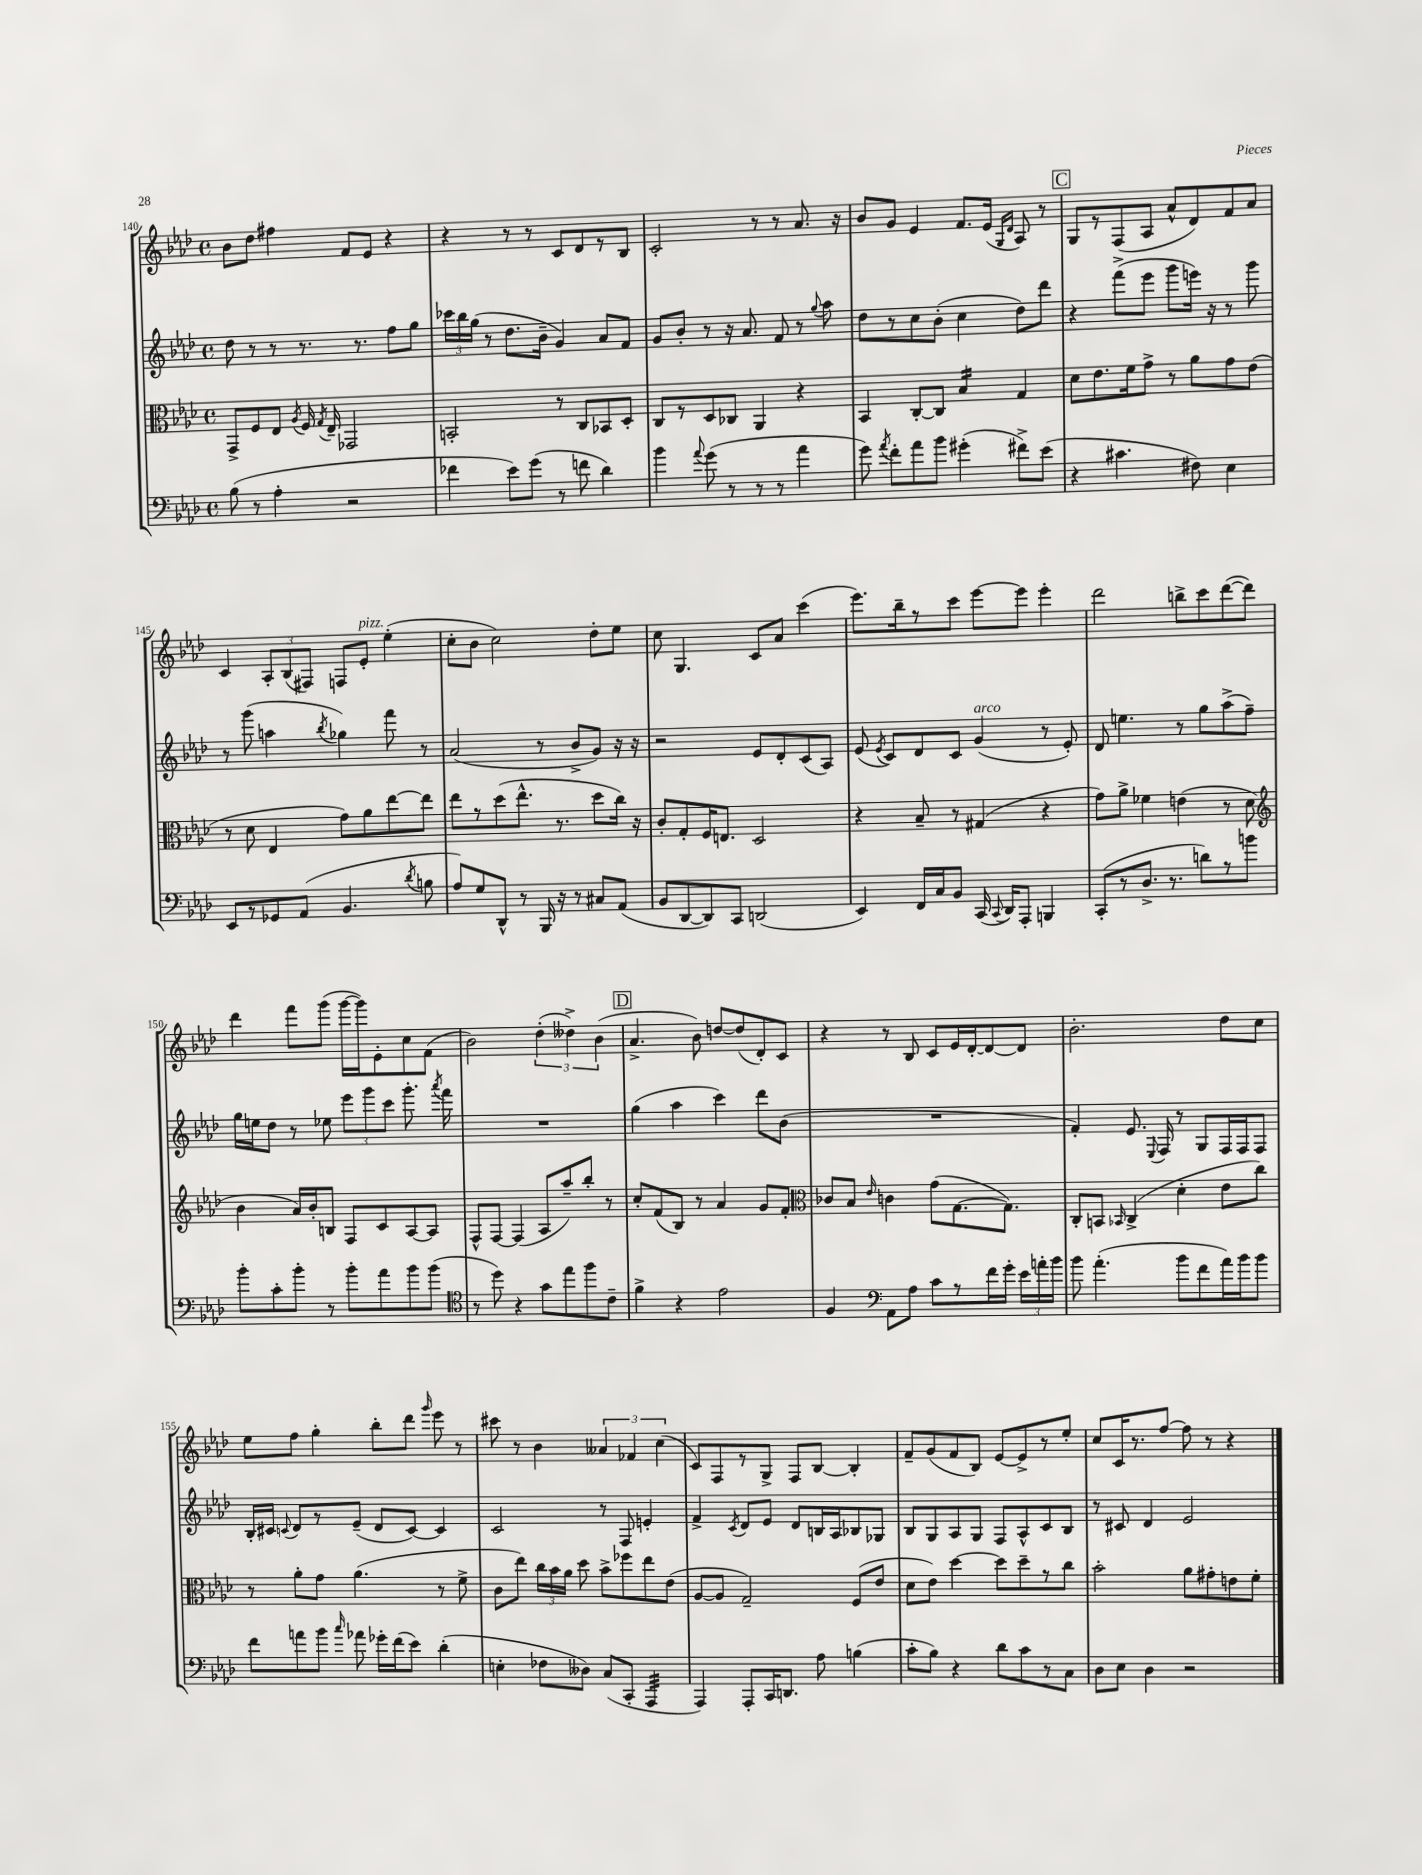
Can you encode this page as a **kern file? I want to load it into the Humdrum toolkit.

**kern	**kern	**kern	**kern
*part4	*part3	*part2	*part1
*staff4	*staff3	*staff2	*staff1
*clefF4	*clefC3	*clefG2	*clefG2
*k[b-e-a-d-]	*k[b-e-a-d-]	*k[b-e-a-d-]	*k[b-e-a-d-]
*M4/4	*M4/4	*M4/4	*M4/4
*met(c)	*met(c)	*met(c)	*met(c)
=140	=140	=140	=140
(8B-\	8GG^/L	8dd-\	8b-\L
8r	8F/	8r	8dd-\J
4A-'\	8E-/J	8r	4ff#X\
.	8qA-/	.	.
.	16F/	8.r	.
.	8qG/	.	.
.	16E-~/	.	.
2r	2GG-X/	.	8f/L
.	.	8.r	.
.	.	.	8e-/J
.	.	8ff\L	4r
.	.	8gg\J	.
=141	=141	=141	=141
4f-X\	2BBn'/	24ccc-X\LL	4r
.	.	24bb-\	.
.	.	(24gg\JJ	.
.	.	8r	.
8e-\L)	.	8.dd-\L	8r
(8g\J	.	.	8r
.	.	16b-~\Jk	.
8r	8r	4g/)	8c/L
8fn\	8C/L	.	8d-/
4d-\)	8BB-X/	8a-/L	8r
.	8D-'/J	8f/J	8B-/J
=142	=142	=142	=142
4b-\	8C/L	8g/L	2c'/
.	8r	8b-'/J	.
8qqa-/	.	.	.
(8g\	8D-/	8r	.
8r	8C-X/J	16r	.
.	.	8.a-/	.
8r	4AA-/	.	8r
8r	.	8f/	8r
4a-\	4r	8r	8.a-/
.	.	8qqgg/	.
.	.	8aa-\	.
.	.	.	16r
=143	=143	=143	=143
8g\)	4BB-/	8dd-\L	8b-/L
8qa-/	.	.	.
8f'\L	.	8r	8g/J
8a-\	[8C'/L	8cc\	4e-/
8b-\J	8C/J]	(8b-'\J	.
*	*tremolo	*	*
(4g#X'\	16B-/LL	4cc\	8.f/L
.	16B-/	.	.
.	16B-/	.	.
.	16B-/JJ	.	(16e-/Jk
*	*Xtremolo	*	*
.	.	.	16qqG/LL
.	.	.	16qqd-/JJ
8f#X^\L)	4G/	8dd-\L)	8A-/)
(8e-\J	.	8ddd-\J	8r
!!LO:REH:place=s1:t=C
=144	=144	=144	=144
4r	8d-\L	4r	8G/L
.	8.e-\	.	8r
4.c#X\	.	(8fff^\L	(8F/
.	16f\k	.	.
.	8g^\J	8eee-\J	8A-/J
.	8r	8ggg\L	8a-^^/L
8F#X\)	8a-\L	16eeen\Jk)	8d-/)
.	.	16r	.
4E-\	8g\	8r	8f/
.	(8e-\J	8ggg\	8a-/J
!!LO:LB:g=z
=145	=145	=145	=145
8EE-/L	8r	8r	4c/
8r	8d-\	(8ggg\	.
8GG-X/	4E-/	4aan\	12A-'/L
.	.	.	(12B-/
(8AA-/J	.	.	.
.	.	.	12F#X/J)
.	.	8qbb-/	.
4.BB-/	8g\L)	4gg-X\)	8Fn/L
!	!	!	!LO:TX:a:i:t=pizz.
.	8a-\	.	8e-'/J
.	[8ee-\	8fff\	(4ee-'\
8qd-/	.	.	.
8Bn\	8ee-\J]	8r	.
=146	=146	=146	=146
8A-/L)	8ee-\L	(2a-/	8cc'\L
8G/	8r	.	8b-\J
8DD-^^/J	(8dd-\	.	2cc\)
8r	8.ee-^^\J	.	.
16BBB-/	.	8r	.
16r	8.r	.	.
8r	.	8b-^/L	.
8C#X/L	8dd-\L	8g/J)	8dd-'\L
(8AA-/J	16cc\Jk)	16r	8ee-\J
.	16r	16r	.
=147	=147	=147	=147
8BB-/L	8c'/L	2r	8cc\
[8DD-/	8G'/	.	4.G/
8DD-/])	16F/K	.	.
.	8.En/J	.	.
8CC/J	.	.	.
(2DDn/	2D-/	8e-/L	8c/L
.	.	8d-'/	8a-/J
.	.	(8c/	(4ccc\
.	.	8A-/J)	.
=148	=148	=148	=148
4EE-/)	4r	(8e-/	8.eee-\L)
.	.	8qe-/	.
.	.	8c/L)	.
.	.	.	16bb-~\k
16FF/LL	8B-~/	8d-/	8r
16C/J	.	.	.
8BB-/J	8r	8c/J	8ccc\J
!	!	!LO:TX:a:i:t=arco	!
(16CC/	(4G#X/	(4g/	[8eee-\L
8qqCC/	.	.	.
16DD-/KL)	.	.	.
8AAA-'/J	.	.	8eee-\J]
4BBBn/	4r	8r	4eee-'\
.	.	8e-'/)	.
=149	=149	=149	=149
(8CC'/L	8g\L)	8d-/	2ddd-\
8r	8a-^\J	4.een\	.
8.D-^/J	4f-X\	.	.
8.r	.	.	.
.	(4en\	8r	8bbn^\L
8dn\L)	.	8gg\L	8ccc\
8r	8r	(8aa-^\	([8ddd-\
8bn\J	8d-\	8ff~\J)	8ddd-\J])
!!LO:LB:g=z
=150	=150	=150	=150
*	*clefG2	*	*
8b-'\L	4b-\	16gg\LL	4ddd-\
.	.	16een\J	.
8c'\	.	8dd-\J	.
8b-'\J	16a-/LL)	8r	8fff\L
.	16b-'/J	.	.
8r	8Bn/J	8ee-X\	(8ggg\J
8b-'\L	8F/L	12eee-\L	[16ggg\LL
.	.	.	16ggg\J])
.	.	12ggg\	.
8a-\	8c/	.	8e-'\
.	.	12ccc\J	.
8b-\	[8A-/	8.ggg'\	8cc\
(8b-\J	8A-/J]	.	(8f\J
.	.	8qaaa-/	.
.	.	16fff\	.
=151	=151	=151	=151
*clefC4	*	*	*
8r	8F^^/L	1r	2b-\)
8dd-\)	[8F/J	.	.
4r	(4F/]	.	.
8g\L	8A-/L	.	(6dd-'\
8ee-\	8aa-~/)	.	.
.	.	.	6dd--X^\)
8ff\	8bb-'/J	.	.
.	.	.	(6b-\
8c~\J	8r	.	.
!!LO:REH:place=s1:t=D
=152	=152	=152	=152
4f^\	8cc'/L	(4gg\	4.a-^/
.	(8f/	.	.
4r	8B-/J)	4aa-\	.
.	8r	.	8b-\)
2e-\	4a-/	4ccc\)	[8ddn/L
.	.	.	(8dd/]
.	8g/L	8ddd-\L	8d-'/)
.	8f'/J	(8b-\J	8c/J
=153	=153	=153	=153
*	*clefC3	*	*
4F/	8c-X/L	1r	4r
.	8B-/J	.	.
*clefF4	*	*	*
.	16qqe-/	.	.
8AA-\L	4cn\	.	8r
8A-\J	.	.	8B-/
8c\L	(8g\L	.	8c/L
8r	[8.G\	.	16e-/L
.	.	.	[16d-'/J
16f\L	.	.	8d-/_
16g'\JJ	8.G\J])	.	.
24e-\LL	.	.	8d-/J]
24an'\	.	.	.
24b-\JJ	.	.	.
=154	=154	=154	=154
8b-\	8C'/L	4f'/)	2.b-'\
(4.a-'\	8BBn/J	.	.
.	16qqBB-X/	.	.
.	(4C^/	8.e-/	.
.	.	8qqE-/	.
.	.	16F/	.
8b-\L	4d-'\	8r	.
8f\	.	8G/L	.
16a-\L)	8e-\L	16F/L	8dd-\L
16b-\J	.	16F/J	.
8b-\J	8cc\J)	8F/J	8cc\J
!!LO:LB:g=z
=155	=155	=155	=155
8f\L	8r	16B-'/LL	8ee-\L
.	.	16c#X/JJ	.
.	.	8qqcn/	.
8an\	8a-'\L	8d-/L	8ff\J
8b-\J	8g\J	8r	4gg'\
16qqcc/	.	.	.
8a-X\	(4.a-\	(8e-~/J	.
16g-X'\LL	.	8d-/L	8bb-'\L
(16f\J	.	.	.
8e-\J)	.	[8c/J)	8ddd-\J
.	.	.	16qqggg/
(4d-'\	8r	4c/]	8eee-\
.	8f^\	.	8r
=156	=156	=156	=156
4En'\	8c\L	2c/	8ccc#X\
.	8ee-\J)	.	8r
8F-X\L	24cc\LL	.	4b-\
.	24b-\	.	.
.	24a-\JJ	.	.
8D--X\J)	8dd-\	.	.
(8C/L	8b-^\L	8r	6a--X/
8CC'/J	8ff-X\	8F/	.
.	.	.	6f-X/
*tremolo	*	*	*
32AAA-/LLL	8ee-\	4en'/	.
32AAA-/	.	.	.
32AAA-/	.	.	.
.	.	.	(6cc\
32AAA-/	.	.	.
32AAA-/	(8e-\J	.	.
32AAA-/	.	.	.
32AAA-/	.	.	.
32AAA-/JJJ	.	.	.
*Xtremolo	*	*	*
=157	=157	=157	=157
4AAA-/)	[8A-/L	4f^/	8c/L)
.	8A-/J]	.	8F/
.	.	8qc/	.
8AAA-'/L	2G~/)	8d-/L	8r
16CC/K	.	8e-/J	8G^/J
8.DDn/J	.	.	.
.	.	8d-/L	8F/L
8A-\	.	16Bn/L	[8B-/J
.	.	16A-/J	.
(4Bn\	(8F/L	8B-X/	4B-'/]
.	8e-/J	8G-X/J	.
=158	=158	=158	=158
8c'\L	8d-\L	8B-/L	8f~/L
8B-\J)	8e-\J)	8G/	(8g/
4r	[4dd-\	8A-/	8f/
.	.	8G/J	8B-/J)
8d-\L	8dd-\L]	8F/L	[8e-/L
8c\	8dd-~\	8A-^^/	8e-^/]
8r	8r	8c/	8r
8C\J	8cc\J	8B-/J	8ee-'/J
=159	=159	=159	=159
8D-\L	2b-'\	8r	8cc/L
8E-\J	.	8c#X/	16c/K
.	.	.	8.r
4D-\	.	4d-/	.
.	.	.	[8ff/J
2r	8a-\L	2e-/	8ff\]
.	8g#X'\	.	8r
.	8en\	.	4r
.	8f'\J	.	.
==	==	==	==
*-	*-	*-	*-
